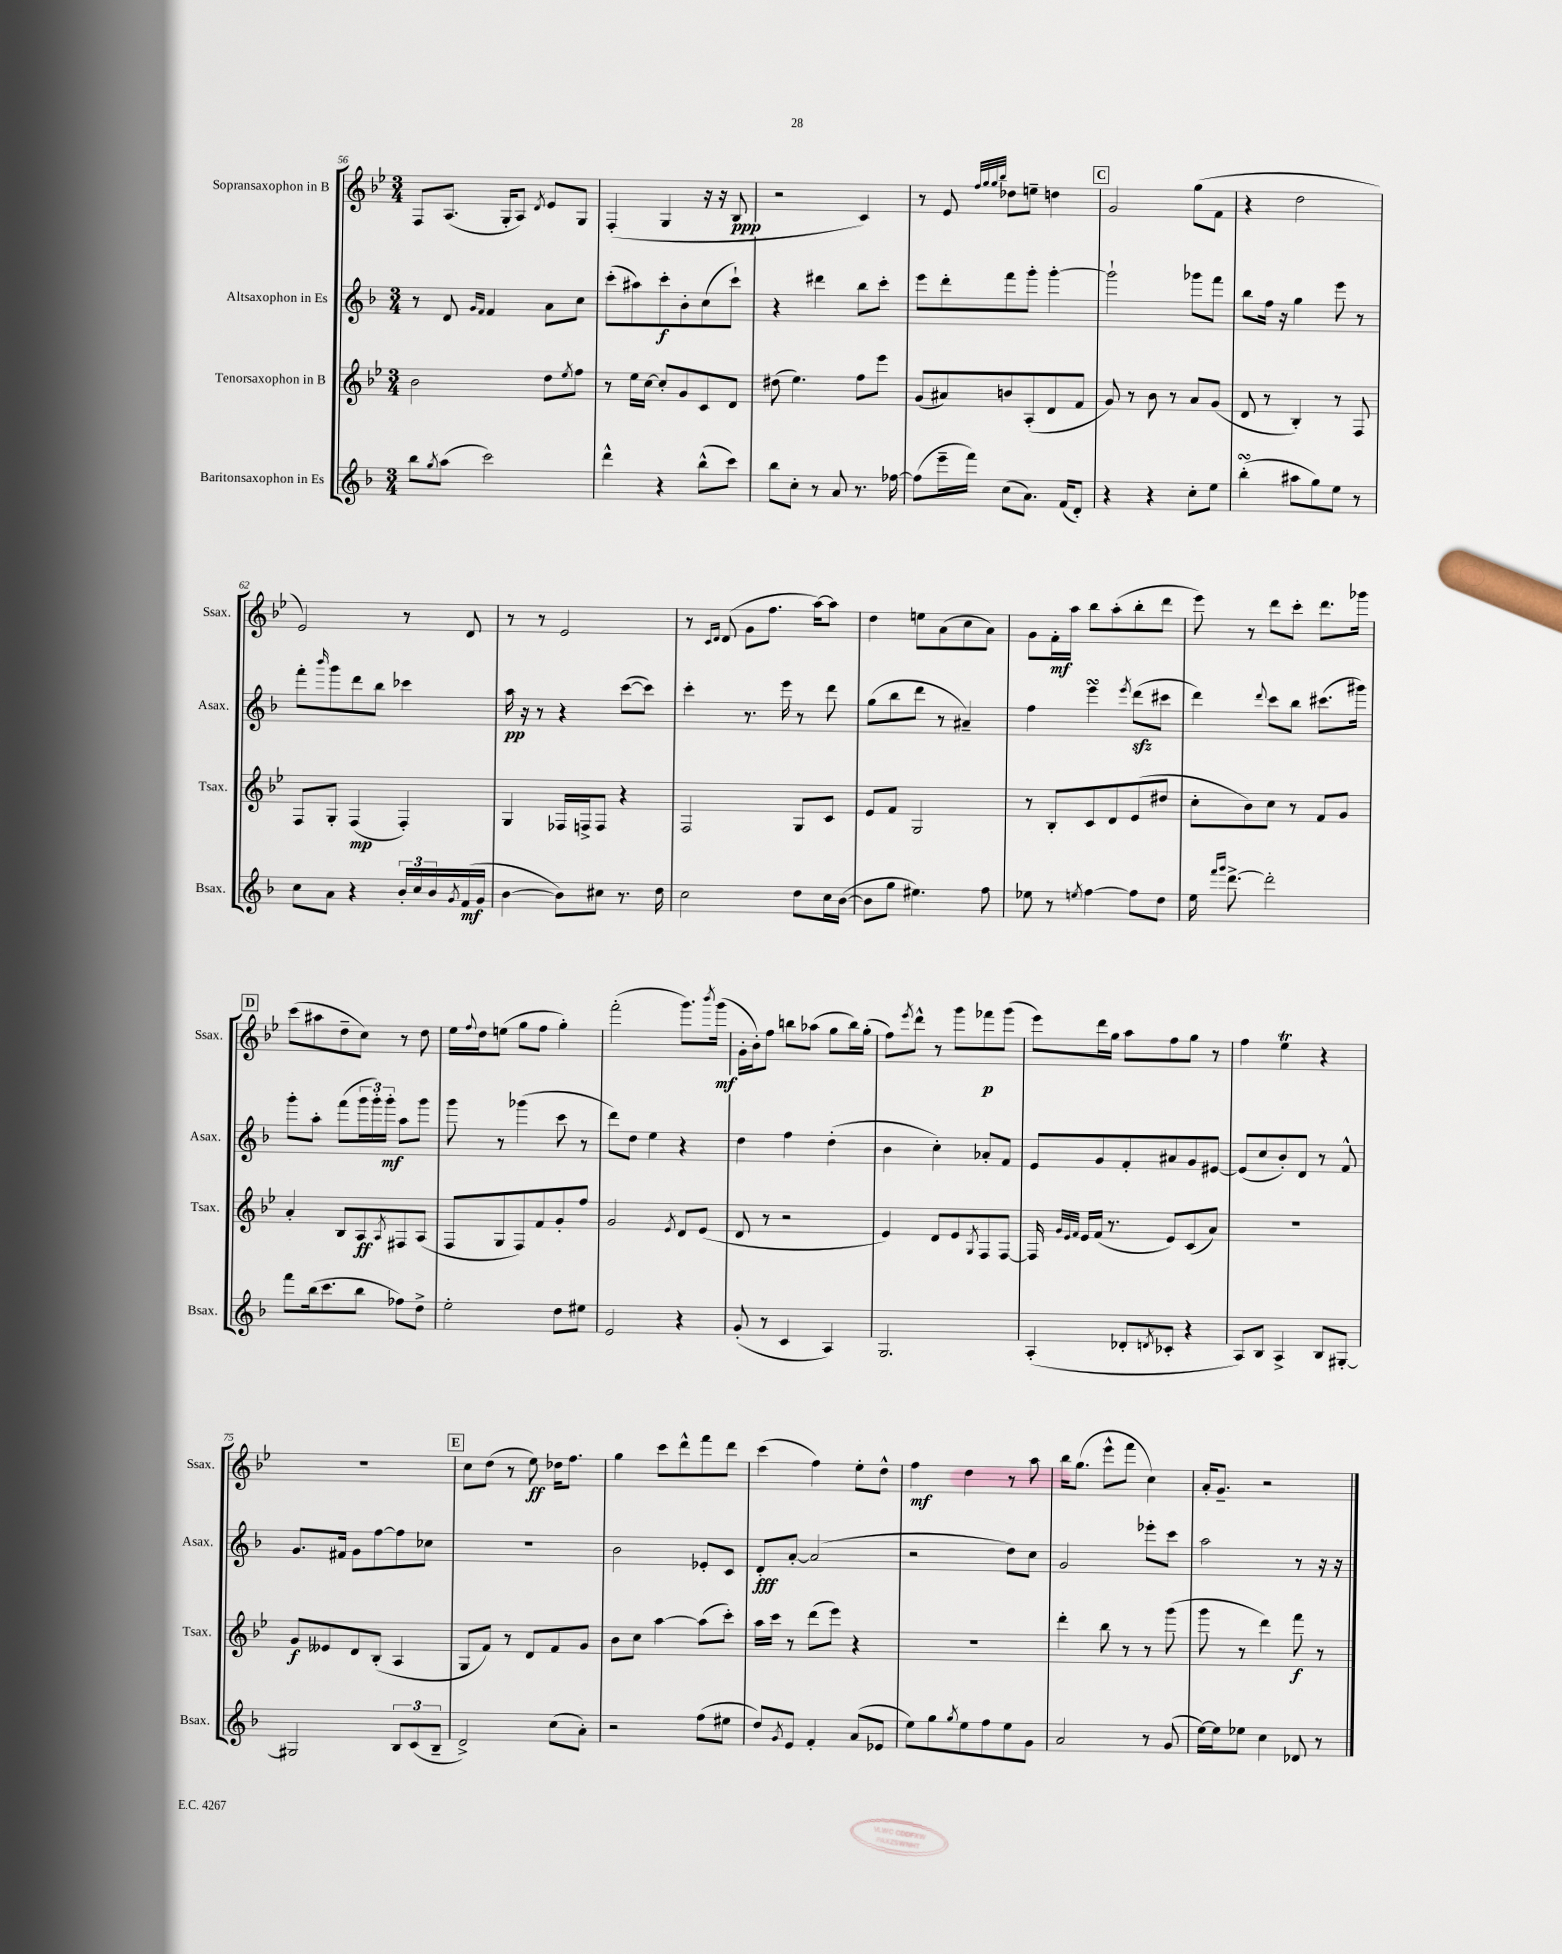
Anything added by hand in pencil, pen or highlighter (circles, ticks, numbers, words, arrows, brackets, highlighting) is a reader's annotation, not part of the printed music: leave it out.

**kern	**kern	**kern	**kern
*staff4	*staff3	*staff2	*staff1
*clefG2	*clefG2	*clefG2	*clefG2
*k[b-]	*k[b-e-]	*k[b-]	*k[b-e-]
*M3/4	*M3/4	*M3/4	*M3/4
8bb-\L	2b-\	8r	8F/L
8qgg/	.	.	.
(8aa\J	.	8d/	(8.A/J
.	.	16qqg/LL	.
.	.	16qqf/JJ	.
2ccc\)	.	4f/	.
.	.	.	16G'/LK
.	.	.	8A/J)
.	.	.	8qd/
.	8dd\L	8a\L	8e-/L
.	8qee-/	.	.
.	8ff\J	8cc\J	8G/J
=	=	=	=
4ddd^^\	8r	(8ccc'\L	(4F'/
.	16ee-\LL	8aa#\)	.
.	[16cc\JJ	.	.
4r	8cc'/]L	8ccc'\	4G/
.	8g/	8b-'\	.
(8bb-^^\L	8c/	(8cc\	16r
.	.	.	16r
8ccc\J)	8d/J	8ccc`\J)	8B-/
=	=	=	=
8bb-\L	(8dd#\	4r	2r
8cc'\J	4.ee-\)	.	.
8r	.	4ddd#\	.
8a/	.	.	.
8.r	8ff\L	8bb-\L	4c/)
.	8eee-\J	8ccc'\J	.
[16ff-\	.	.	.
=	=	=	=
(8ff-\]L	(8g/L	8eee\L	8r
16eee~\L	8a#/)	8ddd'\	8e-/
16fff\JJ)	.	.	.
.	.	.	32qqff/LLL
.	.	.	32qqgg/
.	.	.	32qqgg/
.	.	.	32qqbb-/JJJ
(8cc\L	8b/	8fff\	8dd-\L
8.a\J)	(8A'/	8ggg'\J	8ee~\J
.	8d/	[4ggg'\	4dd\
(16f/LK	.	.	.
8d'/J)	8f/J	.	.
=	=	=	=
4r	8g/)	2ggg`\]	2g/
.	8r	.	.
4r	8b-\	.	.
.	8r	.	.
8cc'\L	8a/L	8ggg-\L	(8gg\L
8ee\J	(8g/J	8fff\J	8f\J
=	=	=	=
(4bb-'\	8d/	8bb-\L	4r
.	8r	16ff\Jk	.
.	.	16r	.
8aa#\L	4B-'/)	4gg\	2dd\
8gg\)	.	.	.
8ee\J	8r	8eee\	.
8r	8F/	8r	.
=	=	=	=
8cc\L	8F/L	8fff'\L	2e-/)
.	.	16qqbbb-/	.
8a\J	8G'/J	8ggg\	.
4r	(4F/	8ddd\	.
.	.	8bb-\J	.
24b-'/LL	4F'/)	4ccc-\	8r
24cc/	.	.	.
24b-/	.	.	.
8qg/	.	.	.
(16f/	.	.	8d/
16g/JJ	.	.	.
=	=	=	=
[4b-\	4G/	16aa\	8r
.	.	16r	.
.	.	8r	8r
8b-\]L)	16F-/LL	4r	2e-/
.	16F^/J	.	.
8cc#\J	8F/J	.	.
8.r	4r	([8ccc\L	.
.	.	8ccc\]J)	.
16dd\	.	.	.
=	=	=	=
2cc\	2F/	4ccc'\	8r
.	.	.	16qqc/LL
.	.	.	16qqd/JJ
.	.	.	(8d/
.	.	8.r	8g\L
.	.	.	8.ff\J
.	.	16eee\	.
8dd\L	8G/L	8r	.
.	.	.	[16aa\LK)
16cc\L	8c/J	8ddd\	8aa\]J
([16b-\JJ	.	.	.
=	=	=	=
8b-\]L	8e-/L	(8gg\L	4dd\
8gg\J	8f/J	8bb-\	.
4.ee#\)	2G/	8ddd\J	8ee\L
.	.	8r	(8a\
.	.	4a#~/)	8cc\
8ff\	.	.	8a\J)
=	=	=	=
8ee-\	8r	4ff\	8g\L
8r	8B-'/L	.	16f'\L
.	.	.	16aa\JJ
8qee/	.	.	.
[4ff\	8c/	4eee\	8bb-\L
.	8d/	.	(8aa'\
.	.	8qeee/	.
8ff\]L	(8e-/	(8ddd\L	8bb-'\
8dd\J	8dd#/J	8ccc#\J	8ddd\J
=	=	=	=
16ee\	8cc'\L	4ddd\)	8eee-\)
16qqfff/LL	.	.	.
16qqggg/JJ	.	.	.
[8.ddd^\	.	.	.
.	8b-\)	.	8r
.	.	8qqddd/	.
2ddd'\]	8cc\J	8ccc\L	8ddd\L
.	8r	8bb-\J	8ccc'\J
.	8f/L	(8.ccc#\L	8.ddd\L
.	8g/J	.	.
.	.	16ggg#\Jk)	16ggg-\Jk
=	=	=	=
8fff\L	4a'/	8ggg'\L	(8ccc\L
(16bb-\k	.	8aa'\J	8aa#\
8.ccc\	.	.	.
.	8B-/L	(8fff\L	8dd~\
8bb-\J	8A/	24ggg\L	8cc\J)
.	.	24ggg'\)	.
.	.	24ggg'\JJ	.
.	8qA/	.	.
8ff-\L)	8F#/	8aa\L	8r
8dd^\J	(8A/J	8ggg\J	8dd\
=	=	=	=
2ee'\	8F/L	8ggg\	16ee-\LL
.	.	.	8qqff/
.	.	.	16dd\J
.	8G/	8r	(8ee\J
.	8F/)	(4ggg-\	8gg\L
.	8f/	.	8ff\J
8dd\L	8g'/	8ccc\	4gg'\)
8ee#\J	8ff/J	8r	.
=	=	=	=
2e/	2g/	8ddd\L)	(2fff'\
.	.	8dd\J	.
.	.	4ee\	.
.	8qe-/	.	.
4r	8d/L	4r	8.ggg\L)
.	(8e-/J	.	.
.	.	.	8qbbb-/
.	.	.	(16ggg\Jk
=	=	=	=
(8g'/	8d/	4dd\	16g'\LL
.	.	.	16b-'\J)
8r	8r	.	8ff\J
4c/	2r	4ff\	8bb\L
.	.	.	(8aa-\J
4A/)	.	(4dd'\	8gg\L
.	.	.	16bb\L)
.	.	.	(16gg'\JJ
=	=	=	=
2.G/	4e-/)	4b-\	8ff\L)
.	.	.	8qeee-/
.	.	.	8ddd^^\J
.	8d/L	4cc'\)	8r
.	8e-/	.	8ggg\L
.	8qG/	.	.
.	8F/	8a-'/L	8fff-\
.	[8F/J	8f/J	(8ggg\J
=	=	=	=
(4A'/	16F/]	8e/L	8eee-\L)
.	32qqg/LLL	.	.
.	32qqe-/	.	.
.	32qqf/JJJ	.	.
.	16e-/LL	.	.
.	(16f/JJ	8g/	16ddd\L
.	8.r	.	16gg\JJ
8d-'/L	.	8f'/	8aa\L
8qd/	.	.	.
8c-'/J	8e-/L)	8a#/	8ff\
4r	(8c/	8g/	8gg\J
.	8a/J)	[8e#/J	8r
=	=	=	=
8A/L)	2.r	(8e#/]L	4ff\
8B-/J	.	8cc/	.
4A^/	.	8b-'/)	4ee-\
.	.	8d/J	.
8B-/L	.	8r	4r
[8G#'/J	.	8f^^/	.
=	=	=	=
2G#/]	8g/L	8.g/L	2.r
.	8e--/	.	.
.	.	16f#/Jk	.
.	8d/	8g\L	.
.	(8B-'/J	[8ff\	.
12B-/L	4A/	8ff\]	.
(12c/	.	.	.
.	.	8cc-\J	.
12B-~/J	.	.	.
=	=	=	=
2d^/)	8G/L	2.r	8cc\L
.	8f/J)	.	(8dd\J
.	8r	.	8r
.	8d/L	.	8ee-\)
(8cc\L	8f/	.	16dd-\LK
.	.	.	8.ff\J
8a'\J)	8g/J	.	.
=	=	=	=
2r	8b-\L	2b-\	4gg\
.	8cc\J	.	.
.	[4aa\	.	8ccc\L
.	.	.	8ddd^^\
(8ff\L	(8aa\]L	8e-'/L	8fff\
8ee#\J	8ccc'\J)	8c/J	8ddd\J
=	=	=	=
8dd/L)	16aa\LL	8d'/L	(4ccc\
.	16ccc\JJ	.	.
8qg/	.	.	.
8e/J	8r	[8a'/J	.
4f'/	(8ddd\L	(2a/]	4ff\)
.	8eee-\J)	.	.
(8a/L	4r	.	8ee-'\L
8e-/J	.	.	8dd^^\J
=	=	=	=
8ee\L)	2.r	2r	4ff\
8gg\	.	.	.
8qgg/	.	.	.
8ee\	.	.	4dd\
8ff\	.	.	.
8ee\	.	8dd\L)	8r
8g\J	.	8cc\J	8aa\
=	=	=	=
2a/	4ddd'\	2g/	16bb-\LK
.	.	.	(8.gg\J
.	8bb-\	.	8eee-^^\L
.	8r	.	8fff\J
8r	8r	8eee-'\L	4cc\)
(8g/	(8ggg\	8ccc\J	.
=	=	=	=
[16ee\LL)	8ggg\	2aa\	16a'/LK
16ee\]J	.	.	8.g~/J
8ee-\J	8r	.	.
4cc\	4ddd\)	.	2r
8d-/	8fff\	8r	.
8r	8r	16r	.
.	.	16r	.
==	==	==	==
*-	*-	*-	*-
